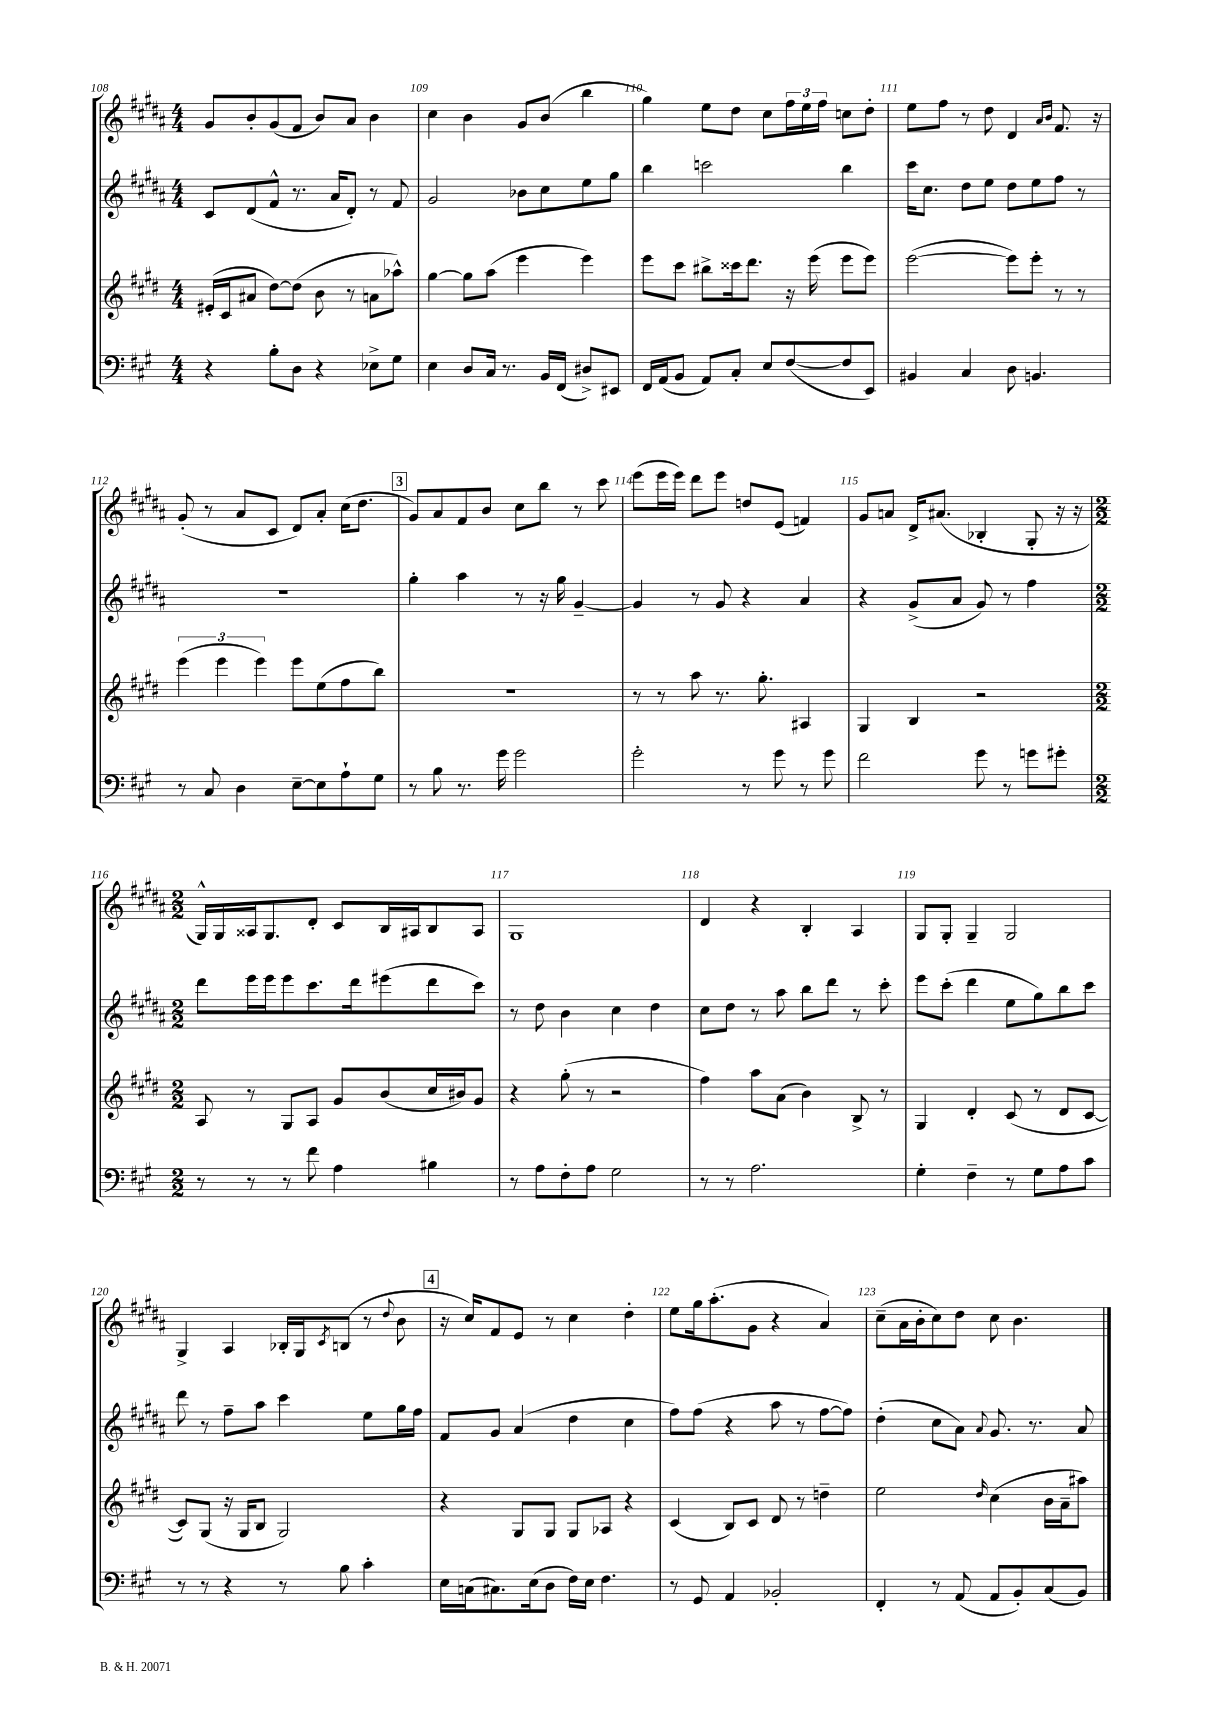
<<
\new StaffGroup <<
\new Staff = "s0" {
    \clef treble \key b \major \numericTimeSignature \time 4/4
    gis'8 b'8-. gis'8( fis'8 b'8) ais'8 b'4 |
    cis''4 b'4 gis'8 b'8( b''4 |
    gis''4) e''8 dis''8 cis''8 \tuplet 3/2 { fis''16 e''16 fis''16 } c''8 dis''8-. |
    e''8 fis''8 r8 dis''8 dis'4 \grace { ais'16 b'16 } fis'8. r16 |
    gis'8-.( r8 ais'8 cis'8 dis'8) ais'8-. cis''16( dis''8. |
    \mark \markup { \box "3" } gis'8) ais'8 fis'8 b'8 cis''8 b''8 r8 cis'''8 |
    e'''8( e'''16 e'''16) dis'''8 e'''8 d''8 e'8( f'4) |
    gis'8 a'8 dis'16-> ais'8.( bes4-. gis8-. r16 r16 |
    \numericTimeSignature \time 2/2 gis16-^) gis16 aisis16 gis8. dis'8-. cis'8 b16 ais16 b8 ais8 |
    gis1 |
    dis'4 r4 b4-. ais4 |
    gis8 gis8-. gis4-- gis2 |
    gis4-> ais4 bes16-. gis16 \acciaccatura { cis'8 } b8( r8 \appoggiatura { dis''8 } b'8 |
    \mark \markup { \box "4" } r16 cis''16) fis'8 e'8 r8 cis''4 dis''4-. |
    e''8 gis''16 ais''8.-.( gis'8 r4 ais'4) |
    cis''8--( ais'16 b'16-. cis''8) dis''8 cis''8 b'4. \bar "|." |
}
\new Staff = "s1" {
    \clef treble \key b \major \numericTimeSignature \time 4/4
    cis'8 dis'8( fis'8-^ r8. ais'16 dis'8-.) r8 fis'8 |
    gis'2 bes'8 cis''8 e''8 gis''8 |
    b''4 c'''2 b''4 |
    cis'''16 cis''8. dis''8 e''8 dis''8 e''8 fis''8 r8 |
    R1 |
    \mark \markup { \box "3" } gis''4-. ais''4 r8 r16 gis''16 gis'4~-- |
    gis'4 r8 gis'8 r4 ais'4 |
    r4 gis'8->( ais'8 gis'8) r8 fis''4 |
    \numericTimeSignature \time 2/2 dis'''8 e'''16 e'''16 e'''8 cis'''8. dis'''16 eis'''8( dis'''8 cis'''8) |
    r8 dis''8 b'4 cis''4 dis''4 |
    cis''8 dis''8 r8 ais''8 b''8 dis'''8 r8 cis'''8-. |
    e'''8 cis'''8-.( dis'''4 e''8 gis''8) b''8 cis'''8 |
    dis'''8 r8 fis''8-- ais''8 cis'''4 e''8 gis''16 fis''16 |
    \mark \markup { \box "4" } fis'8 gis'8 ais'4( dis''4 cis''4 |
    fis''8) fis''8( r4 ais''8 r8 fis''8~ fis''8) |
    dis''4-.( cis''8 ais'8) \appoggiatura { ais'8 } gis'8. r8. ais'8 \bar "|." |
}
\new Staff = "s2" {
    \clef treble \key e \major \numericTimeSignature \time 4/4
    eis'16-.( cis'16 ais'8 dis''8~) dis''8( b'8 r8 a'8 aes''8-^) |
    gis''4~ gis''8 a''8( e'''4 e'''4) |
    e'''8 cis'''8 bis''8-> cisis'''16 dis'''8. r16 e'''16( e'''8 e'''8) |
    e'''2~( e'''8) e'''8-. r8 r8 |
    \tuplet 3/2 { e'''4( e'''4 e'''4) } e'''8 e''8( fis''8 b''8) |
    \mark \markup { \box "3" } r1 |
    r8 r8 a''8 r8. gis''8.-. ais4 |
    gis4 b4 r2 |
    \numericTimeSignature \time 2/2 a8 r8 gis8 a8 gis'8 b'8( cis''16 bis'16) gis'8 |
    r4 gis''8-.( r8 r2 |
    fis''4) a''8 a'8( b'4) b8-> r8 |
    gis4 dis'4-. cis'8( r8 dis'8 cis'8~ |
    cis'8) gis8( r16 gis16 b8 gis2) |
    \mark \markup { \box "4" } r4 gis8 gis8 gis8 aes8 r4 |
    cis'4( b8) cis'8 dis'8 r8 d''4-- |
    e''2 \grace { dis''16 } cis''4( b'16 a'16-- ais''8) \bar "|." |
}
\new Staff = "s3" {
    \clef bass \key a \major \numericTimeSignature \time 4/4
    r4 b8-. d8 r4 ees8-> gis8 |
    e4 d8 cis16 r8. b,16 fis,16( dis8->) eis,8 |
    fis,16 a,16( b,8 a,8) cis8-. e8 fis8~( fis8 e,8) |
    bis,4 cis4 d8 b,4. |
    r8 cis8 d4 e8~-- e8 a8-! gis8 |
    \mark \markup { \box "3" } r8 b8 r8. gis'16 gis'2 |
    gis'2-. r8 gis'8 r8 gis'8 |
    fis'2 gis'8 r8 g'8 gis'8-. |
    \numericTimeSignature \time 2/2 r8 r8 r8 fis'8 a4 bis4 |
    r8 a8 fis8-. a8 gis2 |
    r8 r8 a2. |
    gis4-. fis4-- r8 gis8 a8 cis'8 |
    r8 r8 r4 r8 b8 cis'4-. |
    \mark \markup { \box "4" } e16 c16( cis8.) e16( d8 fis16) e16 fis4. |
    r8 gis,8 a,4 bes,2-. |
    fis,4-. r8 a,8( a,8 b,8-.) cis8( b,8) \bar "|." |
}
>>
>>
\layout { \context { \Score currentBarNumber = #108 \override BarNumber.break-visibility = ##(#f #t #t) barNumberVisibility = #all-bar-numbers-visible } }
